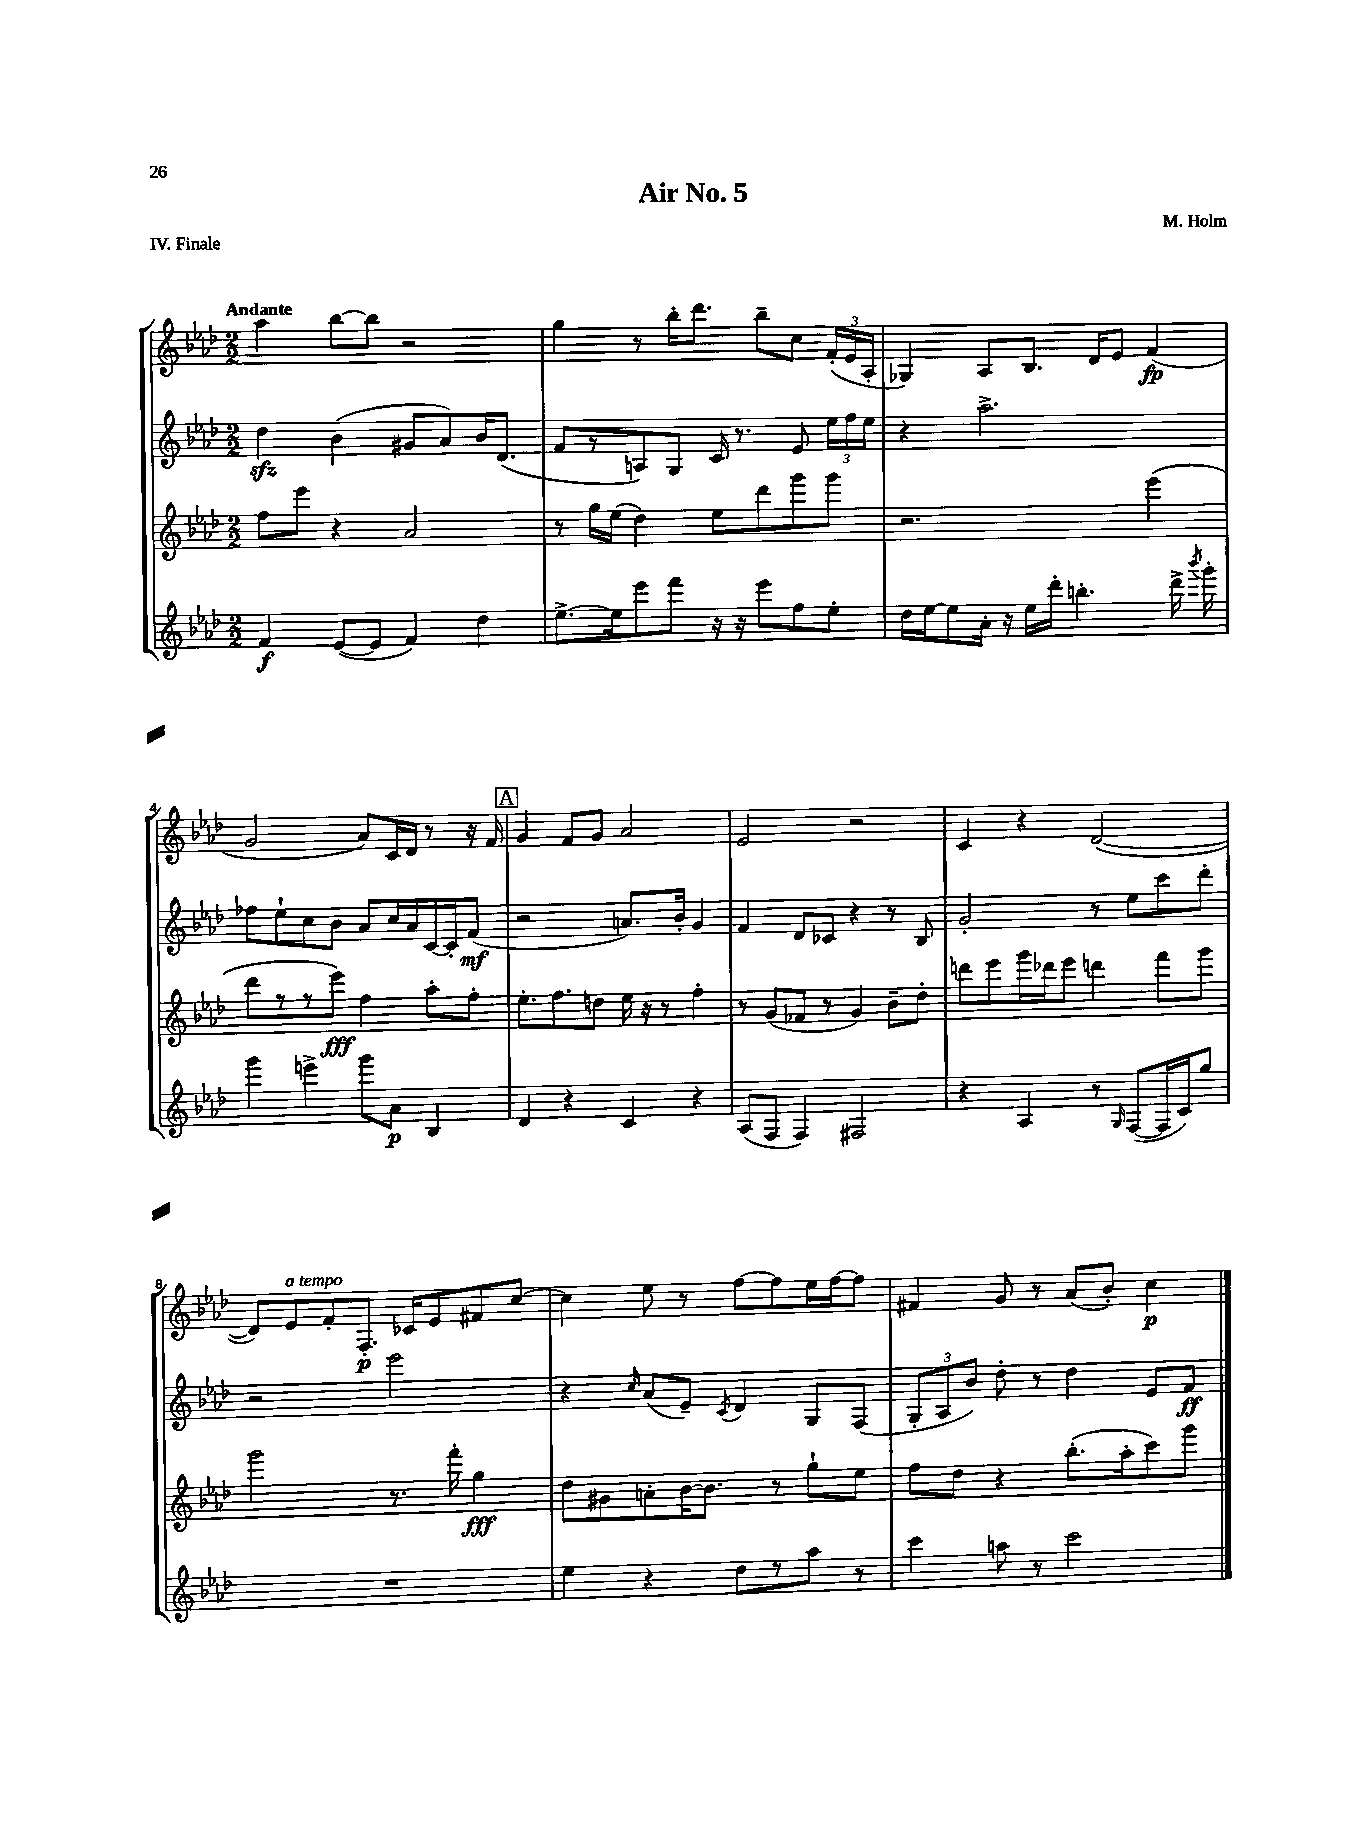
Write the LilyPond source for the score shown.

\header { title = "Air No. 5" composer = "M. Holm" piece = "IV. Finale" }
<<
\new StaffGroup <<
\new Staff = "s0" {
    \clef treble \key aes \major \numericTimeSignature \time 2/2 \tempo "Andante"
    \autoBeamOff aes''4 bes''8[~ bes''8] r2 |
    g''4 r8 bes''16[-. des'''8.] bes''8[-- c''8] \tuplet 3/2 { f'16[-.( ees'16 aes16]-. } |
    ges4) aes8[ bes8.] des'16[ ees'8] f'4\fp( |
    g'2 aes'8[) c'16 des'16] r8 r16 f'16 |
    \mark \markup { \box "A" } g'4 f'8[ g'8] aes'2 |
    ees'2 r2 |
    c'4 r4 des'2~( |
    des'8[) ees'8^\markup { \italic "a tempo" } f'8-. f8.]-.\p ces'16[ ees'8 fis'8 c''8]~ |
    c''4 ees''8 r8 f''8[~ f''8 ees''16 f''16~ f''8] |
    fis'4 g'8 r8 aes'8[( bes'8]-.) c''4\p \bar "|." |
}
\new Staff = "s1" {
    \clef treble \key aes \major \numericTimeSignature \time 2/2
    \autoBeamOff des''4\sfz bes'4( gis'8[ aes'8) bes'16 des'8.]( |
    f'8[ r8 a8) g8] c'16 r8. ees'8 \tuplet 3/2 { ees''16[ f''16 ees''16] } |
    r4 aes''2.-> |
    fes''8[ ees''8-! c''8 bes'8] aes'8[ c''16 aes'16 c'16~ c'16-. f'8]\mf( |
    \mark \markup { \box "A" } r2 a'8.[) bes'16]-. g'4 |
    f'4 des'8[ ces'8] r4 r8 bes8 |
    g'2-. r8 ees''8[ c'''8 des'''8]-. |
    r2 ees'''2 |
    r4 \grace { c''16 } aes'8[( ees'8]--) \acciaccatura { c'8 } des'4 g8[ f8]( |
    \tuplet 3/2 { g8[-. aes8 bes'8]) } des''8-. r8 des''4 ees'8[ f'8]\ff \bar "|." |
}
\new Staff = "s2" {
    \clef treble \key aes \major \numericTimeSignature \time 2/2
    \autoBeamOff f''8[ ees'''8] r4 aes'2 |
    r8 g''16[ ees''16]( des''4) ees''8[ des'''8 g'''8 g'''8] |
    r2. ees'''4( |
    des'''8[ r8 r8 ees'''8]\fff) f''4 aes''8[-. f''8]-. |
    \mark \markup { \box "A" } ees''8.[-. f''8. d''8] ees''16 r16 r8 f''4-. |
    r8 g'8[( fes'8] r8 g'4) bes'8[-- des''8]-. |
    d'''8[ ees'''8 g'''16 des'''16 ees'''8] d'''4 f'''8[ g'''8] |
    g'''2 r8. f'''16-. g''4\fff |
    des''8[ gis'8 a'8-. bes'16~ bes'8.] r8 g''8[-! ees''8] |
    f''8[ des''8] r4 bes''8.[-.( aes''16-. c'''8) g'''8] \bar "|." |
}
\new Staff = "s3" {
    \clef treble \key aes \major \numericTimeSignature \time 2/2
    \autoBeamOff f'4\f ees'8[~( ees'8] f'4) des''4 |
    ees''8.[~-> ees''16 ees'''8 f'''8] r16 r16 ees'''8[ f''8 ees''8]-. |
    des''16[ ees''16~ ees''8 aes'16]-. r16 ees''16[ des'''16]-. b''4.-. des'''16-> \acciaccatura { bes'''8 } g'''16-. |
    g'''4 e'''4-> g'''8[ aes'8]\p bes4 |
    \mark \markup { \box "A" } des'4 r4 c'4 r4 |
    aes8[( f8] f4) fis2 |
    r4 aes4 r8 \grace { g16 } f8[~( f16 c'16) g''8] |
    R1 |
    ees''4 r4 des''8[ r8 aes''8] r8 |
    c'''4 a''8 r8 c'''2 \bar "|." |
}
>>
>>
